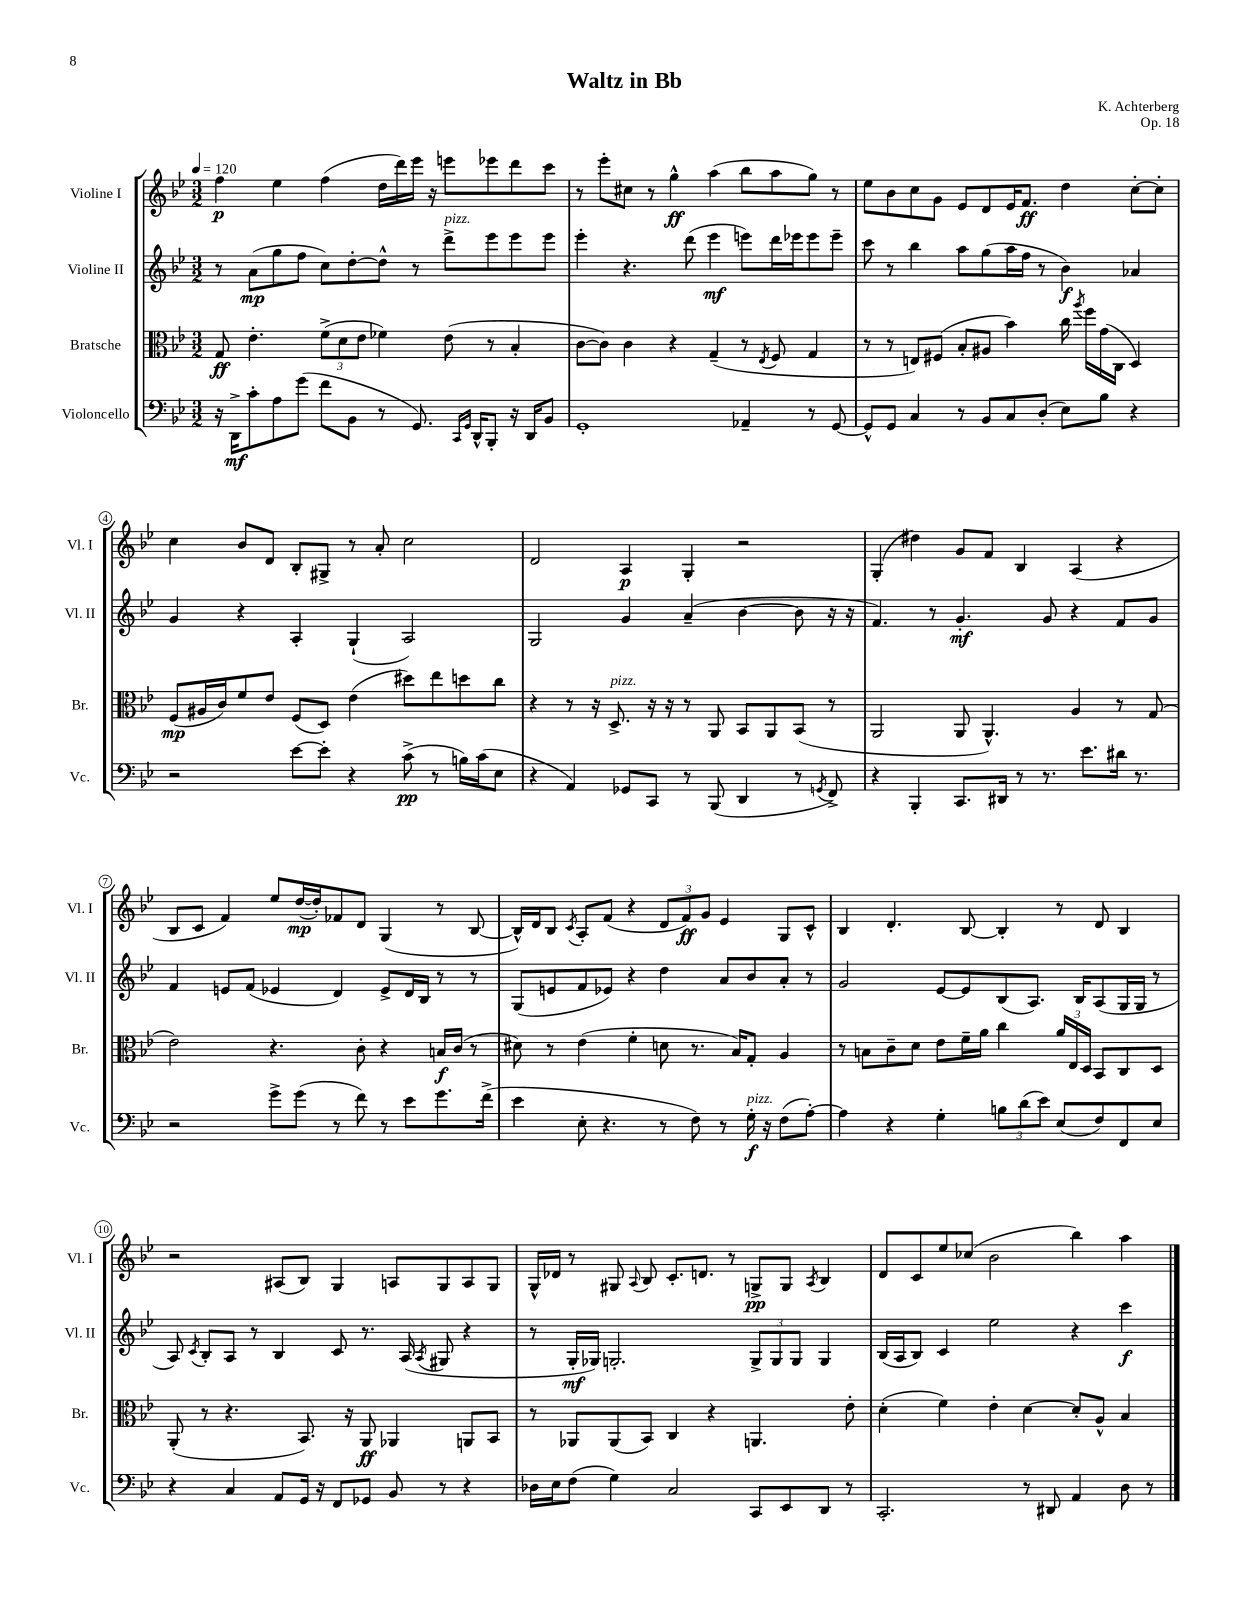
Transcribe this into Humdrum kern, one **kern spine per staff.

**kern	**dynam	**kern	**dynam	**kern	**dynam	**kern	**dynam
*part4	*part4	*part3	*part3	*part2	*part2	*part1	*part1
*staff4	*staff4	*staff3	*staff3	*staff2	*staff2	*staff1	*staff1
*I"Violoncello	*	*I"Bratsche	*	*I"Violine II	*	*I"Violine I	*
*I'Vc.	*	*I'Br.	*	*I'Vl. II	*	*I'Vl. I	*
*clefF4	*	*clefC3	*	*clefG2	*	*clefG2	*
*k[b-e-]	*	*k[b-e-]	*	*k[b-e-]	*	*k[b-e-]	*
*M3/2	*	*M3/2	*	*M3/2	*	*M3/2	*
*MM120	*	*MM120	*	*MM120	*	*MM120	*
=1	=1	=1	=1	=1	=1	=1	=1
16r	.	8G/	ff	8r	.	4ff\	p
16DD^\KL	mf	.	.	.	.	.	.
8c'\	.	4.e-'\	.	(8a\L	mp	.	.
8A\	.	.	.	8gg\	.	4ee-\	.
(8g\J	.	.	.	8ff\J	.	.	.
8f\L	.	(12f^\L	.	8cc\L)	.	(4ff\	.
.	.	12d\	.	.	.	.	.
8BB-\J	.	.	.	[8dd'\	.	.	.
.	.	12e-\J	.	.	.	.	.
8r	.	4f-X\)	.	8dd^^\J]	.	16dd\LL	.
.	.	.	.	.	.	16ddd\)	.
8.GG/)	.	.	.	8r	.	16eee-\JJ	.
.	.	.	.	.	.	16r	.
!	!	!	!	!LO:TX:a:i:t=pizz.	!	!	!
.	.	(8e-\	.	8ddd^\L	.	8eeen\L	.
16qqCC/LL	.	.	.	.	.	.	.
16qqGG/JJ	.	.	.	.	.	.	.
16DD^^/KL	.	.	.	.	.	.	.
8BBB-'/J	.	8r	.	8eee-\	.	8eee-X\	.
16r	.	4B-'/	.	8eee-\	.	8ddd\	.
16DD/KL	.	.	.	.	.	.	.
8BB-/J	.	.	.	8eee-\J	.	8ccc\J	.
=2	=2	=2	=2	=2	=2	=2	=2
1GG'	.	[8c\L	.	4eee-'\	.	8r	.
.	.	8c\J])	.	.	.	8eee-'\L	.
.	.	4c\	.	4.r	.	8cc#X\J	.
.	.	.	.	.	.	8r	.
.	.	4r	.	.	.	4gg^^\	ff
.	.	.	.	(8ddd\	.	.	.
.	.	(4G~/	.	4eee-\	mf	(4aa\	.
4AA-X~/	.	8r	.	8eeen\L)	.	8bb-\L	.
.	.	8qE-/	.	.	.	.	.
.	.	8F/	.	16ddd\L	.	8aa\	.
.	.	.	.	16eee-X\J	.	.	.
8r	.	4G/	.	8eee-\	.	8gg\J)	.
[8GG/	.	.	.	8eee-~\J	.	8r	.
=3	=3	=3	=3	=3	=3	=3	=3
8GG^^/L]	.	8r	.	8ccc\	.	8ee-\L	.
8GG/J	.	8r	.	8r	.	8b-\	.
4C/	.	8En/L)	.	4bb-\	.	8cc\	.
.	.	(8F#X/J	.	.	.	8g\J	.
8r	.	8B-'/L	.	8aa\L	.	8e-/L	.
8BB-/L	.	8A#X/J	.	(8gg\	.	8d/	.
8C/	.	4b-\)	.	16aa\L	.	16e-/K	.
.	.	.	.	16ff\JJ	.	8.f/J	ff
(8D'/J	.	.	.	8r	.	.	.
8E-\L)	.	16cc\	.	4b-\)	f	4dd\	.
.	.	8qaa/	.	.	.	.	.
.	.	16ff\LL	.	.	.	.	.
8B-\J	.	(16g\	.	.	.	.	.
.	.	16C\JJ	.	.	.	.	.
4r	.	4D/)	.	4a-X/	.	[8cc'\L	.
.	.	.	.	.	.	8cc'\J]	.
!!LO:LB:g=z
=4	=4	=4	=4	=4	=4	=4	=4
2r	.	(8F/L	mp	4g/	.	4cc\	.
.	.	16A#X/L	.	.	.	.	.
.	.	16c/J)	.	.	.	.	.
.	.	8f/	.	4r	.	8b-/L	.
.	.	8e-/J	.	.	.	8d/J	.
[8e-\L	.	(8F/L	.	4A'/	.	8B-'/L	.
8e-'\J]	.	8D/J)	.	.	.	8G#X^/J	.
4r	.	(4e-\	.	(4G`/	.	8r	.
.	.	.	.	.	.	8a'/	.
(8c^\	pp	8dd#X\L)	.	2A/)	.	2cc\	.
8r	.	8ee-\	.	.	.	.	.
16Bn\LL)	.	8ddn\	.	.	.	.	.
(16c\J	.	.	.	.	.	.	.
8E-\J	.	8cc\J	.	.	.	.	.
=5	=5	=5	=5	=5	=5	=5	=5
4r	.	4r	.	2G/	.	2d/	.
4AA/)	.	8r	.	.	.	.	.
.	.	16r	.	.	.	.	.
!	!	!LO:TX:a:i:t=pizz.	!	!	!	!	!
.	.	8.D^/	.	.	.	.	.
8GG-X/L	.	.	.	4g/	.	4A/	p
8CC/J	.	16r	.	.	.	.	.
.	.	16r	.	.	.	.	.
8r	.	8r	.	(4a~/	.	4G'/	.
(8BBB-/	.	8AA/	.	.	.	.	.
4DD/	.	8BB-/L	.	[4b-\	.	2r	.
.	.	8AA/	.	.	.	.	.
8r	.	(8BB-/J	.	8b-\]	.	.	.
8qGGn/	.	.	.	.	.	.	.
8FF^/)	.	8r	.	16r	.	.	.
.	.	.	.	16r	.	.	.
=6	=6	=6	=6	=6	=6	=6	=6
4r	.	2AA/	.	4.f/)	.	(4G'/	.
4BBB-'/	.	.	.	.	.	4dd#X\)	.
.	.	.	.	8r	.	.	.
8.CC/L	.	8AA/	.	4.g'/	mf	8g/L	.
.	.	4.AA^^/)	.	.	.	8f/J	.
16DD#X/Jk	.	.	.	.	.	.	.
8r	.	.	.	.	.	4B-/	.
8.r	.	.	.	8g/	.	.	.
.	.	4A/	.	4r	.	(4A/	.
8.e-\L	.	.	.	.	.	.	.
16d#X\Jk	.	8r	.	8f/L	.	4r	.
8.r	.	.	.	.	.	.	.
.	.	(8G/	.	8g/J	.	.	.
!!LO:LB:g=z
=7	=7	=7	=7	=7	=7	=7	=7
2r	.	2e-\)	.	4f/	.	8B-/L	.
.	.	.	.	.	.	8c/J	.
.	.	.	.	8en/L	.	4f/)	.
.	.	.	.	(8f/J	.	.	.
8g^\L	.	4.r	.	4e-X/	.	8ee-/L	.
(8g\J	.	.	.	.	.	([16dd/L	mp
.	.	.	.	.	.	16dd'/J])	.
8r	.	.	.	4d/)	.	8f-X/	.
8f\)	.	8c'\	.	.	.	8d/J	.
8r	.	4r	.	8e-^/L	.	(4G/	.
8e-\L	.	.	.	16d/L	.	.	.
.	.	.	.	16B-/JJ	.	.	.
8.g\	.	16Bn/LL	f	8r	.	8r	.
.	.	(16c/JJ	.	.	.	.	.
.	.	8r	.	8r	.	[8B-/	.
(16f^\Jk	.	.	.	.	.	.	.
=8	=8	=8	=8	=8	=8	=8	=8
4e-\	.	8d#X\)	.	(8G/L	.	16B-^^/LL])	.
.	.	.	.	.	.	16d/J	.
.	.	8r	.	8en/	.	8B-/J	.
.	.	.	.	.	.	8qc/	.
8E-'\	.	(4e-\	.	8f/	.	8A'/L	.
4.r	.	.	.	8e-X/J)	.	(8f/J	.
.	.	4f'\	.	4r	.	4r	.
8r	.	8dn\	.	4dd\	.	12d/L	.
.	.	.	.	.	.	12f/)	ff
8F\)	.	8.r	.	.	.	.	.
.	.	.	.	.	.	12g/J	.
8r	.	.	.	8a/L	.	4e-/	.
.	.	16B-/KL)	.	.	.	.	.
!LO:TX:a:i:t=pizz.	!	!	!	!	!	!	!
16G'\	f	8G'/J	.	8b-/	.	.	.
16r	.	.	.	.	.	.	.
(8F\L	.	4A/	.	8a'/J	.	8G/L	.
[8A'\J)	.	.	.	8r	.	8c^^/J	.
=9	=9	=9	=9	=9	=9	=9	=9
4A\]	.	8r	.	2g/	.	4B-/	.
.	.	8Bn\L	.	.	.	.	.
4r	.	8c~\	.	.	.	4.d'/	.
.	.	8d\J	.	.	.	.	.
4G'\	.	8e-\L	.	[8e-/L	.	.	.
.	.	16f~\L	.	8e-/]	.	[8B-/	.
.	.	16a\JJ	.	.	.	.	.
12Bn\L	.	4cc\	.	(8B-/	.	4B-'/]	.
(12d\	.	.	.	.	.	.	.
.	.	.	.	8.A/J)	.	.	.
12e-\J)	.	.	.	.	.	.	.
(8E-/L	.	24a/LL	.	.	.	8r	.
.	.	24E-/	.	.	.	.	.
.	.	.	.	16B-/KL	.	.	.
.	.	24D/JJ	.	.	.	.	.
8F/)	.	8BB-/L	.	(8A/	.	8d/	.
8FF/	.	8C/	.	16G/L	.	4B-/	.
.	.	.	.	16G/JJ	.	.	.
8E-/J	.	8D/J	.	8r	.	.	.
!!LO:LB:g=z
=10	=10	=10	=10	=10	=10	=10	=10
4r	.	(8AA'/	.	8A/)	.	2r	.
.	.	.	.	8qc/	.	.	.
.	.	8r	.	8B-'/L	.	.	.
4C/	.	4.r	.	8A/J	.	.	.
.	.	.	.	8r	.	.	.
8AA/L	.	.	.	4B-/	.	(8A#X/L	.
16GG/Jk	.	8.BB-/)	.	.	.	8B-/J)	.
16r	.	.	.	.	.	.	.
8FF/L	.	.	.	8c/	.	4G/	.
.	.	16r	.	.	.	.	.
8GG-X/J	.	8AA/	ff	8.r	.	.	.
8BB-/	.	4AA-X/	.	.	.	8An/L	.
.	.	.	.	(16A/	.	.	.
.	.	.	.	8qA/	.	.	.
8r	.	.	.	8G#X/	.	8G/	.
4r	.	8AAn/L	.	4r	.	8A/	.
.	.	8BB-/J	.	.	.	8G/J	.
=11	=11	=11	=11	=11	=11	=11	=11
16D-X\LL	.	8r	.	8r	.	16G^^/LL	.
16E-\J	.	.	.	.	.	16d-X/JJ	.
(8F\J	.	8AA-X/L	.	16G'/LL	mf	8r	.
.	.	.	.	16G-X/JJ)	.	.	.
4G\)	.	(8AA-/	.	2.Gn'/	.	8G#X/	.
.	.	.	.	.	.	8qqA/	.
.	.	8BB-/J)	.	.	.	8B-/	.
2C/	.	4C/	.	.	.	8.c'/L	.
.	.	.	.	.	.	8.dn/J	.
.	.	4r	.	.	.	.	.
.	.	.	.	.	.	8r	.
8CC/L	.	4.AAn/	.	12G^/L	.	8Gn^/L	pp
.	.	.	.	12G/	.	.	.
8EE-/	.	.	.	.	.	8G/J	.
.	.	.	.	12G/J	.	.	.
.	.	.	.	.	.	8qA/	.
8DD/J	.	.	.	4G/	.	4B-/	.
8r	.	8e-'\	.	.	.	.	.
=12	=12	=12	=12	=12	=12	=12	=12
2.CC'/	.	(4d'\	.	(16B-/LL	.	8d/L	.
.	.	.	.	16A/J	.	.	.
.	.	.	.	8B-/J)	.	8c/	.
.	.	4f\)	.	4c/	.	8ee-/	.
.	.	.	.	.	.	(8cc-X/J	.
.	.	4e-'\	.	2ee-\	.	2b-\	.
8r	.	[4d\	.	.	.	.	.
8DD#X/	.	.	.	.	.	.	.
4AA/	.	8d'/L]	.	4r	.	4bb-\)	.
.	.	8A^^/J	.	.	.	.	.
8D\	.	4B-/	.	4ccc\	f	4aa\	.
8r	.	.	.	.	.	.	.
==	==	==	==	==	==	==	==
*-	*-	*-	*-	*-	*-	*-	*-
